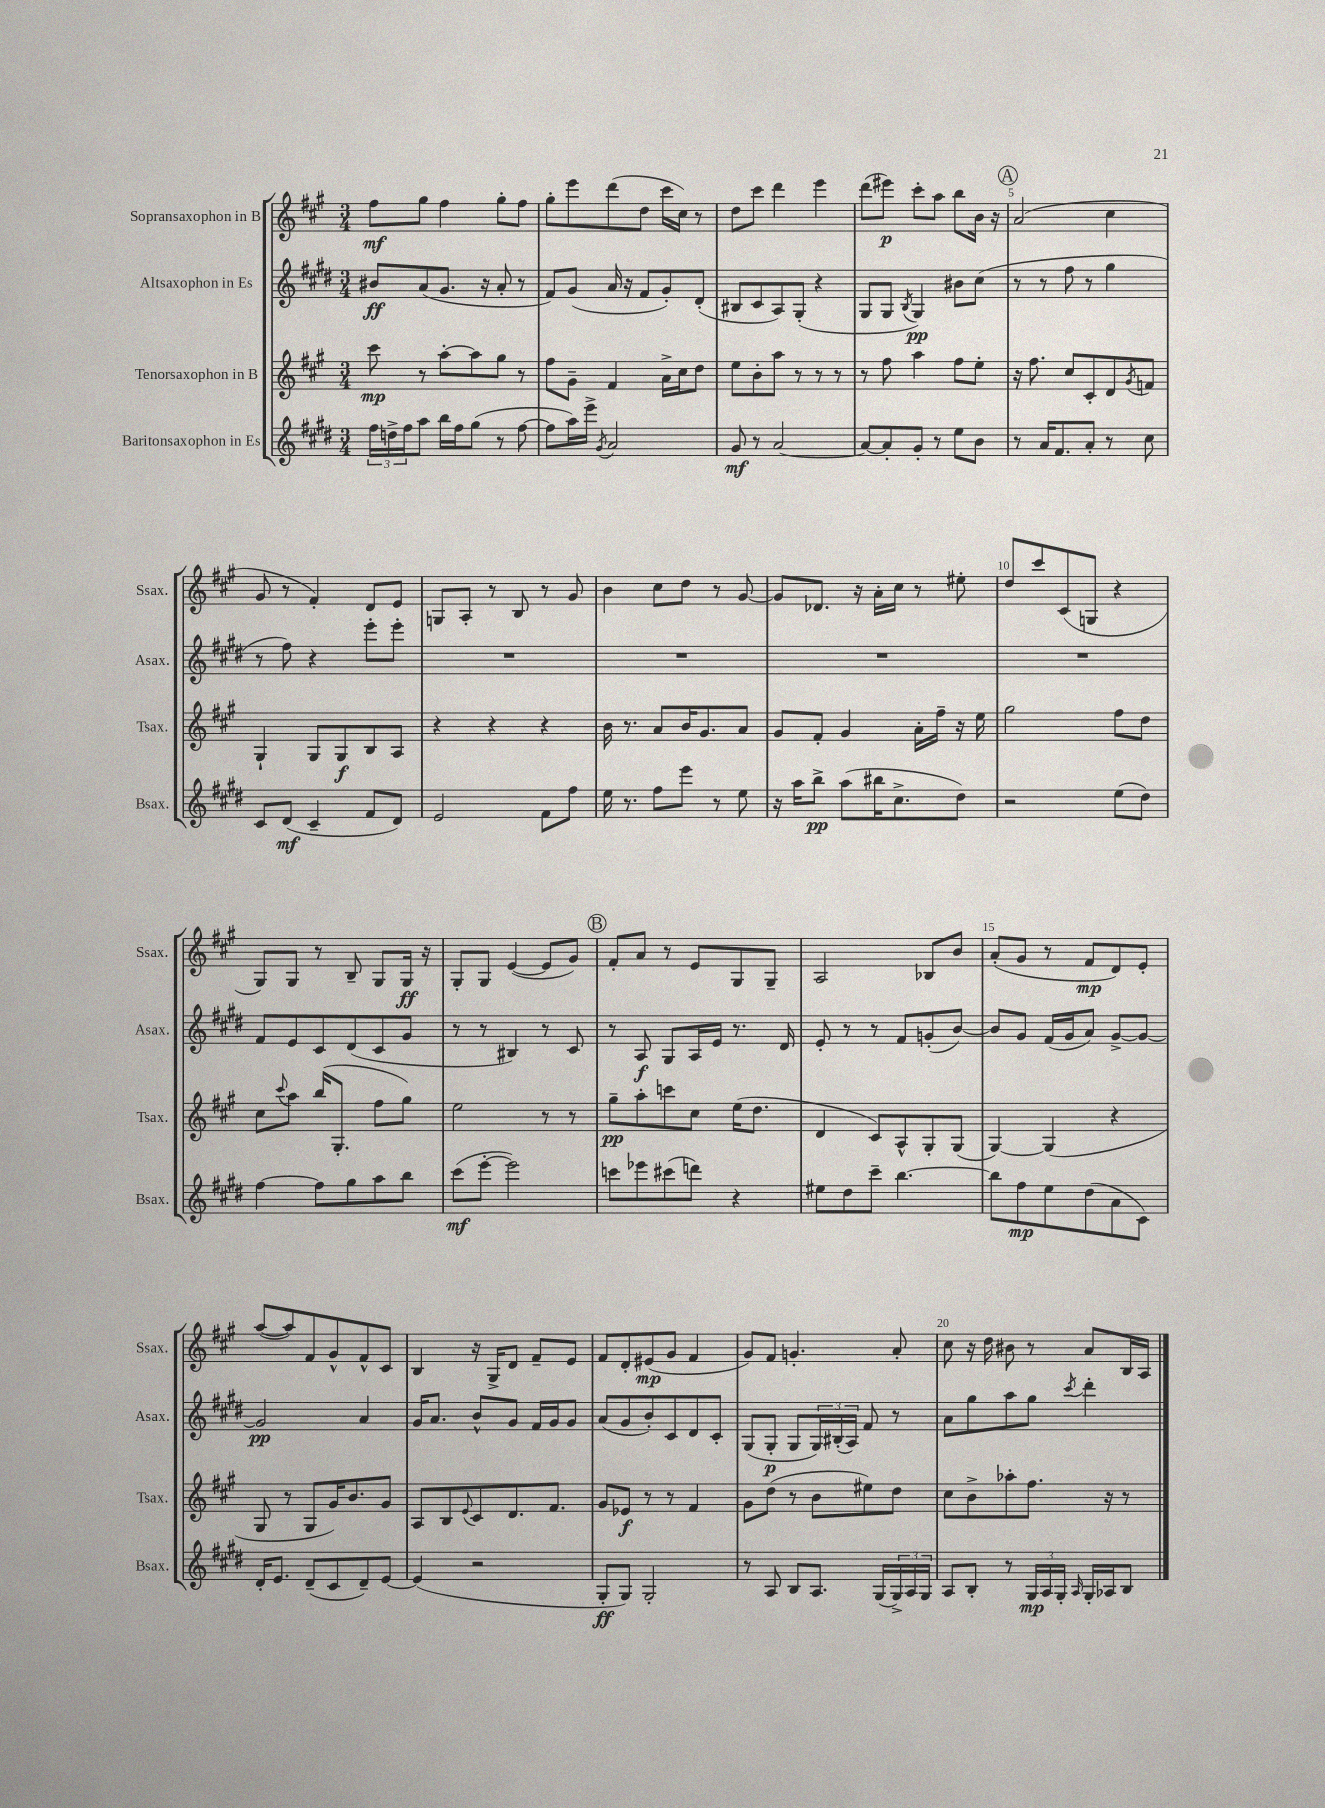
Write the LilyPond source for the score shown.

<<
\new StaffGroup <<
\new Staff = "s0" \with { instrumentName = "Sopransaxophon in B" shortInstrumentName = "Ssax." } {
    \clef treble \key a \major \numericTimeSignature \time 3/4
    fis''8\mf gis''8 fis''4 gis''8-. fis''8 |
    gis''8-. e'''8 d'''8( d''8 cis'''16 cis''16) r8 |
    d''8 cis'''8 d'''4 e'''4 |
    d'''8( eis'''8\p) cis'''8-. a''8 b''8 b'16 r16 |
    \mark \markup { \circle "A" } a'2( cis''4 |
    gis'8 r8 fis'4-.) d'8 e'8 |
    g8 a8-. r8 b8 r8 gis'8 |
    b'4 cis''8 d''8 r8 gis'8~ |
    gis'8 des'8. r16 a'16-. cis''16 r8 eis''8-. |
    d''8 cis'''8 cis'8( g8 r4 |
    gis8) gis8 r8 b8-- gis8 gis16\ff r16 |
    gis8-. gis8 e'4~( e'8 gis'8) |
    \mark \markup { \circle "B" } fis'8-. a'8 r8 e'8 gis8 gis8-- |
    a2 bes8 b'8 |
    a'8-.( gis'8 r8 fis'8\mp d'8) e'8-. |
    a''8~( a''8) fis'8 gis'8-^ fis'8-^ cis'8 |
    b4 r16 gis16-> d'8 fis'8-- e'8 |
    fis'8 d'8-. eis'8\mp( gis'8 fis'4 |
    gis'8) fis'8 g'4.-. a'8-. |
    cis''8 r16 d''16 bis'8 r8 a'8 b16 a16 \bar "|." |
}
\new Staff = "s1" \with { instrumentName = "Altsaxophon in Es" shortInstrumentName = "Asax." } {
    \clef treble \key e \major \numericTimeSignature \time 3/4
    bis'8\ff a'8( gis'8. r16 a'8-. r8 |
    fis'8) gis'8( a'16 r16 fis'8 gis'8-.) dis'8-.( |
    bis8 cis'8 a8) gis8-.( r4 |
    gis8 gis8 \acciaccatura { b8 } gis4\pp) bis'8 cis''8( |
    \mark \markup { \circle "A" } r8 r8 fis''8 r8 gis''4 |
    r8 fis''8) r4 e'''8-. e'''8-. |
    R2. |
    R2. |
    R2. |
    R2. |
    fis'8 e'8 cis'8 dis'8( cis'8 gis'8 |
    r8 r8 bis4) r8 cis'8 |
    \mark \markup { \circle "B" } r8 a8\f gis8 a16 e'16 r8. dis'16 |
    e'8-. r8 r8 fis'8 g'8-.( b'8~) |
    b'8 gis'8 fis'16( gis'16 a'8) gis'8~-> gis'8~ |
    gis'2\pp a'4 |
    gis'16 a'8. b'8-^ gis'8 fis'16 gis'16 gis'8 |
    a'8( gis'8 b'8-.) cis'8 dis'8 cis'8-. |
    gis8( gis8-.\p gis8 \tuplet 3/2 { gis16) bis16-.( a16) } fis'8 r8 |
    a'8 gis''8 a''8 gis''8 \acciaccatura { cis'''8 } dis'''4-. \bar "|." |
}
\new Staff = "s2" \with { instrumentName = "Tenorsaxophon in B" shortInstrumentName = "Tsax." } {
    \clef treble \key a \major \numericTimeSignature \time 3/4
    cis'''8\mp r8 a''8~-. a''8 gis''8 r8 |
    fis''8 gis'8-- fis'4 a'16-> cis''16 d''8 |
    e''8 b'8-. a''8 r8 r8 r8 |
    r8 fis''8 a''4 fis''8 e''8-. |
    \mark \markup { \circle "A" } r16 fis''8. cis''8 cis'8-. d'8 \acciaccatura { gis'8 } f'8 |
    gis4-! gis8 gis8\f b8 a8 |
    r4 r4 r4 |
    b'16 r8. a'8 b'16 gis'8. a'8 |
    gis'8 fis'8-. gis'4 a'16-. fis''16-- r16 e''16 |
    gis''2 fis''8 d''8 |
    cis''8 \appoggiatura { cis'''8 } a''8 b''16( gis8.-. fis''8 gis''8) |
    e''2 r8 r8 |
    \mark \markup { \circle "B" } gis''8--\pp a''8-. c'''8 cis''8 e''16( d''8. |
    d'4 cis'8) a8-^ gis8-. gis8( |
    gis4~) gis4( r4 |
    gis8 r8 gis8 gis'16) b'8. gis'8 |
    a8 b8 \appoggiatura { e'8 } cis'8 d'8. fis'8. |
    gis'8 ees'8\f r8 r8 fis'4 |
    gis'8 d''8( r8 b'8 eis''8) d''8 |
    cis''8 b'8-> aes''8-. fis''8. r16 r8 \bar "|." |
}
\new Staff = "s3" \with { instrumentName = "Baritonsaxophon in Es" shortInstrumentName = "Bsax." } {
    \clef treble \key e \major \numericTimeSignature \time 3/4
    \tuplet 3/2 { fis''16 d''16-> fis''16 } a''8 b''16 fis''16 gis''8( r8 fis''8~ |
    fis''8 a''16) e'''16-> \acciaccatura { gis'8 } a'2 |
    gis'8\mf r8 a'2~ |
    a'8~ a'8-. gis'8-. r8 e''8 b'8 |
    \mark \markup { \circle "A" } r8 a'16 fis'8. a'8-. r8 cis''8 |
    cis'8 dis'8\mf( cis'4-- fis'8 dis'8) |
    e'2 fis'8 fis''8 |
    e''16 r8. fis''8 e'''8 r8 e''8 |
    r16 a''16 b''8->\pp a''8( bis''16 cis''8.-> dis''8) |
    r2 e''8( dis''8) |
    fis''4~ fis''8 gis''8 a''8 b''8 |
    cis'''8\mf( e'''8~-. e'''2) |
    \mark \markup { \circle "B" } c'''8 ees'''8 cis'''8( d'''8) r4 |
    eis''8 dis''8 cis'''8-- b''4.~ |
    b''8 fis''8\mp e''8 dis''8( a'8 cis'8) |
    dis'16-. e'8. dis'8--( cis'8 dis'8--) e'8~ |
    e'4( r2 |
    gis8-.\ff gis8) gis2-. |
    r8 a8 b8 a8. gis16( \tuplet 3/2 { gis16->) a16 gis16 } |
    a8 b8-. r8 \tuplet 3/2 { gis16\mp a16 gis16-. } \grace { a16 } gis16-. aes16 b8 \bar "|." |
}
>>
>>
\layout { \context { \Score \override BarNumber.break-visibility = ##(#f #t #t) barNumberVisibility = #(every-nth-bar-number-visible 5) } }
